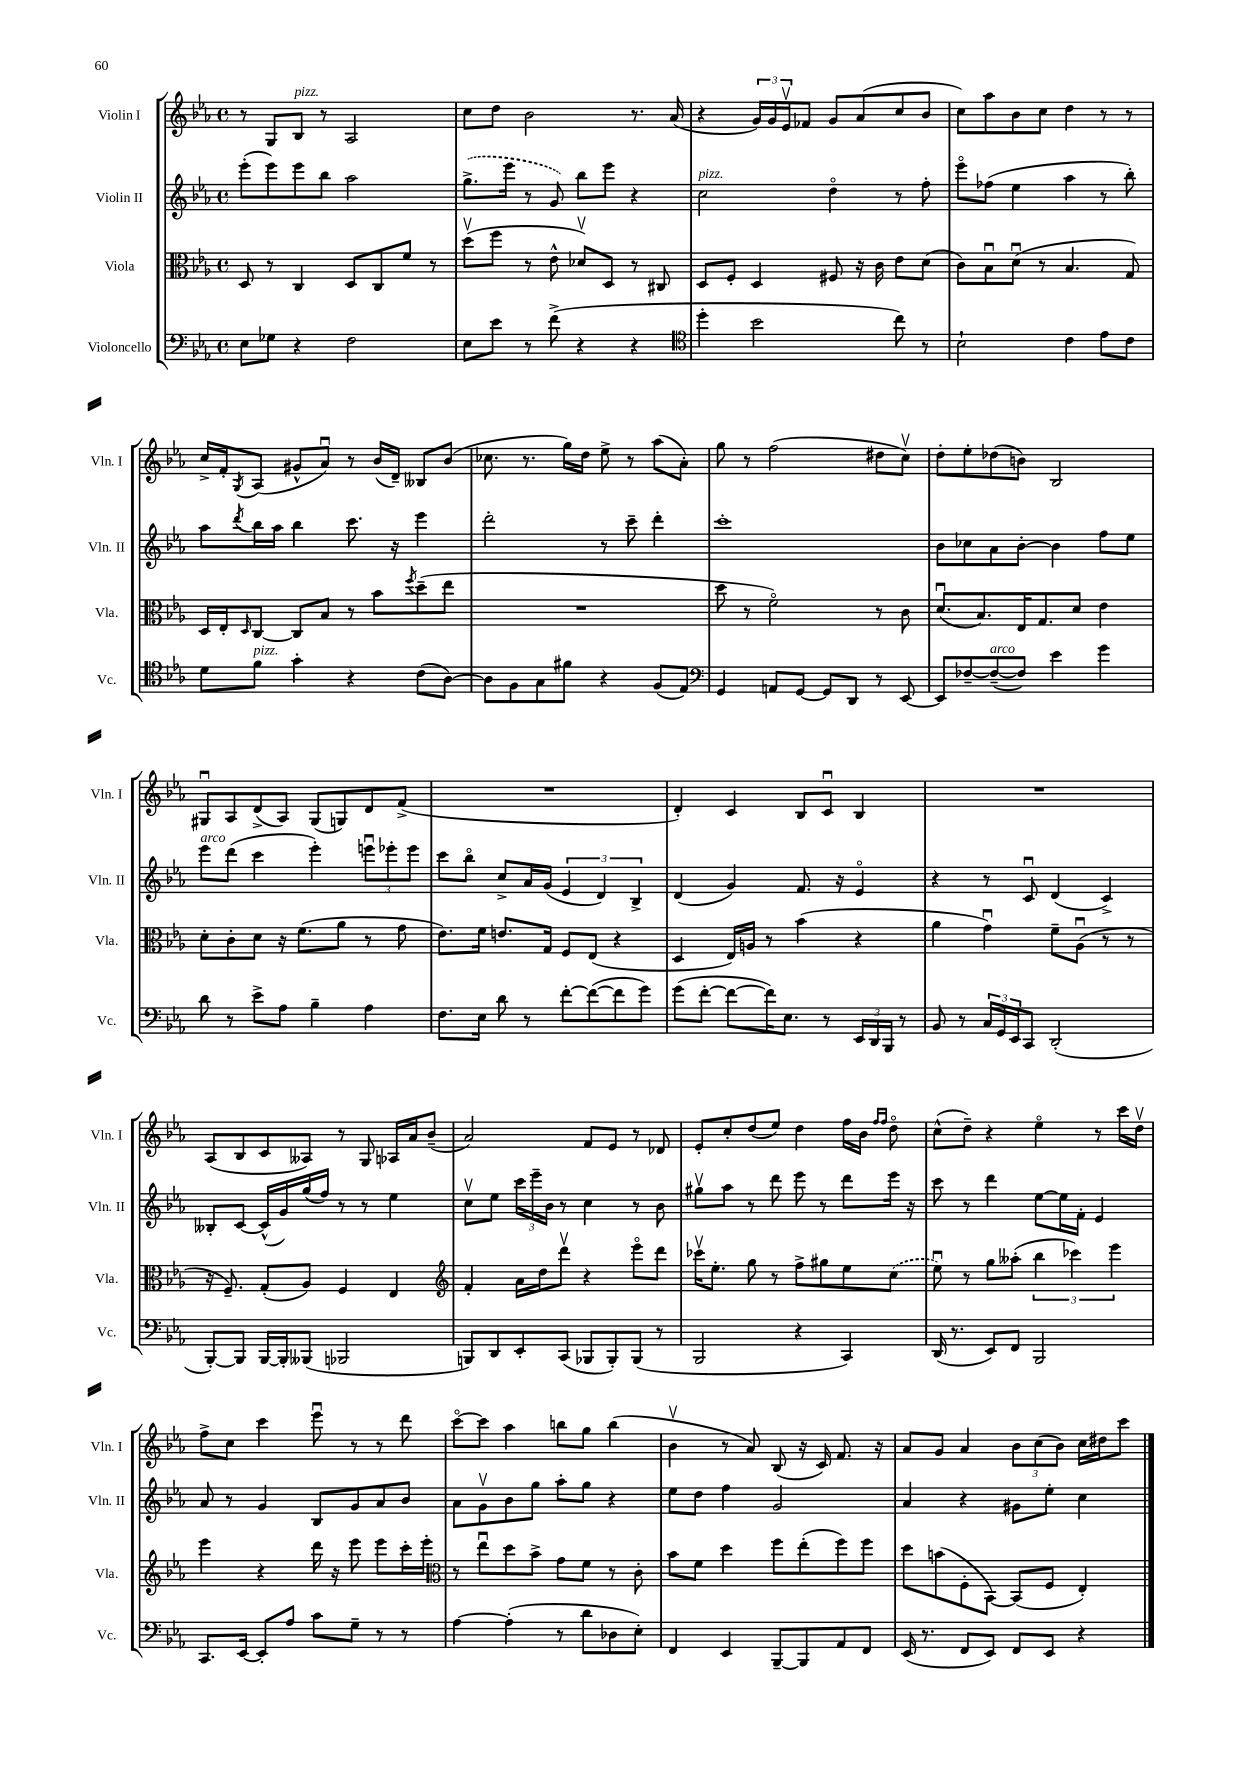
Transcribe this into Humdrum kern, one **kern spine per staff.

**kern	**kern	**kern	**kern
*staff4	*staff3	*staff2	*staff1
*clefF4	*clefC3	*clefG2	*clefG2
*k[b-e-a-]	*k[b-e-a-]	*k[b-e-a-]	*k[b-e-a-]
*M4/4	*M4/4	*M4/4	*M4/4
*met(c)	*met(c)	*met(c)	*met(c)
8E-\L	8D/	(8eee-'\L	8r
8G-\J	8r	8eee-\)	8G/L
4r	4C/	8eee-\	8B-/J
.	.	8bb-\J	8r
2F\	8D/L	2aa-\	2A-/
.	8C/	.	.
.	8f/J	.	.
.	8r	.	.
=	=	=	=
8E-\L	(8ddv\L	(8.gg^\L	8cc\L
8e-\J	8ff\J	.	8dd\J
.	.	16eee-\Jk	.
8r	8r	8r	2b-\
(8f^\	8e-^^\	8g/)	.
4r	8d-v/L)	8bb-\L	.
.	8D/J	8eee-\J	.
4r	8r	4r	8.r
.	8C#/	.	.
.	.	.	(16a-/
=	=	=	=
*clefC4	*	*	*
4dd'\	8D/L	2cc\	4r
.	8F'/J	.	.
2b-\	4D/	.	24g/LL)
.	.	.	24g/
.	.	.	24e-v/J
.	.	.	8f-/J
.	8F#/	4ddo\	8g/L
.	16r	.	(8a-/
.	16c\	.	.
8cc\)	8e-\L	8r	8cc/
8r	(8d\J	8ff'\	8b-/J
=	=	=	=
2B-`\	8c\L)	8eee-o\L	8cc\L)
.	8B-u\	(8ff-\J	8aa-\
.	(8du\J	4ee-\	8b-\
.	8r	.	8cc\J
4c\	4.B-/	4aa-\	4dd\
8e-\L	.	8r	8r
8c\J	8G/)	8bb-'\)	8r
=	=	=	=
8d\L	16D/LL	8aa-\L	16cc^/LL
.	16E-'/J	.	16f'/J
.	16qqD/	8qddd/	8qG/
8f\J	[8C/J	16bb-\L	(8A-/J
.	.	16aa-\JJ	.
4g'\	8C/]L	4bb-\	8g#^^/L
.	8B-/J	.	8a-u/J)
4r	8r	8.ccc\	8r
.	8b-\L	.	(16b-/LL
.	.	16r	16d~/JJ)
.	8qff/	.	.
(8c\L	(8dd~\	4eee-\	8B--/L
[8A-\J)	8ee-\J	.	(8b-/J
=	=	=	=
8A-\]L	1r	2ddd'\	8.cc-\
8F\	.	.	.
.	.	.	8.r
8G\	.	.	.
8f#\J	.	.	16gg\LL)
.	.	.	16dd\JJ
4r	.	8r	8ee-^\
.	.	8ccc~\	8r
(8F/L	.	4ddd'\	(8aa-\L
8E-/J)	.	.	8a-'\J)
=	=	=	=
*clefF4	*	*	*
4GG/	8dd\	1ccc'	8gg\
.	8r	.	8r
8AA/L	2fo\)	.	(2ff\
[8GG/J	.	.	.
8GG/]L	.	.	.
8DD/J	.	.	.
8r	8r	.	8dd#\L
[8EE-/	8c\	.	8ccv\J)
=	=	=	=
8EE-/]L	(8.du/L	8b-\L	8dd'\L
[8F-~/	.	8cc-\	8ee-'\
.	8.B-/)	.	.
(8F-~/_	.	8a-\	(8dd-\
8F-/]J)	16E-/K	[8b-'\J	8b\J)
.	8.G/	.	.
4e-\	.	4b-\]	2B-/
.	8d/J	.	.
4g\	4e-\	8ff\L	.
.	.	8ee-\J	.
=	=	=	=
8d\	8d'\L	8eee-\L	8G#u/L
8r	8c'\	(8ddd\J	8A-/
8e-^\L	8d\J	4ccc\	(8d^/
8A-\J	16r	.	8A-/J)
.	(8.f\L	.	.
4B-~\	.	4eee-'\)	(8G#/L
.	8a-\J	.	8G/)
4A-\	8r	12eeeu\L	8d/
.	.	12eee-'\	.
.	8g\	.	(8f^/J
.	.	12eee-\J	.
=	=	=	=
8.F\L	8.e-\L)	8ccc\L	1r
.	.	8bb-o\J	.
16E-\Jk	16f\Jk	.	.
8d\	8.e/L	8cc^/L	.
8r	.	16a-/L	.
.	16G/Jk	(16g/JJ	.
[8f'\L	8F/L	6e-/	.
(8f\_	(8E-/J	.	.
.	.	6d/)	.
8f\]	4r	.	.
.	.	6B-^/	.
8g\J)	.	.	.
=	=	=	=
(8g\L	4D/	(4d/	4d'/)
[8f'\J	.	.	.
8f\_L	16E-/LL)	4g/)	4c/
.	16A/JJ	.	.
16f\]K)	8r	.	.
8.E-\J	.	.	.
.	(4b-\	8.f/	8B-/L
8r	.	.	8cu/J
.	.	16r	.
24EE-/LL	4r	4e-o/	4B-/
24DD/	.	.	.
24BBB-/JJ	.	.	.
8r	.	.	.
=	=	=	=
8BB-/	4a-\	4r	1r
8r	.	.	.
24C/LL	4gu\)	8r	.
24GG/	.	.	.
24EE-/J	.	.	.
8CC/J	.	8cu/	.
(2DD'/	8f~\L	(4d/	.
.	(8A-u\J	.	.
.	8r	4c^/)	.
.	8r	.	.
=	=	=	=
[8BBB-'/L)	16r	8B--'/L	(8A-/L
.	8.F~/)	.	.
8BBB-/]J	.	[8c/J	8B-/
[16BBB-/LL	(8G'/L	(16c^^/]LL	8c/
16BBB-'/]J	.	16g/)	.
(8BBB--/J	8A-/J)	(16gg/	8A--/J)
.	.	16ff/JJ)	.
2BBB-/	4F/	8r	8r
.	.	8r	8G/
.	4E-/	4ee-\	16A-/LL
.	.	.	16a-/J
.	.	.	(8b-~/J
=	=	=	=
*	*clefG2	*	*
8BBB/L)	4f'/	8ccv\L	2a-/)
8DD/	.	8ee-\J	.
8EE-'/	16a-\LL	24ccc\LL	.
.	.	24eee-~\	.
.	16dd\J	.	.
.	.	24b-\JJ	.
(8CC/J	8dddv\J	8r	.
8BBB-/L	4r	4cc\	8f/L
8BBB-'/)	.	.	8e-/J
(8BBB-/J	8eee-o\L	8r	8r
8r	8ddd\J	8b-\	8d-/
=	=	=	=
2BBB-/	16ccc-v\LK	8gg#v\L	8e-'/L
.	8.ee-'\J	.	.
.	.	8aa-\J	8cc'/
.	8gg\	8r	(8dd/
.	8r	8ddd\	8ee-/J)
4r	8ff^\L	8eee-\	4dd\
.	8gg#\	8r	.
4CC/)	8ee-\	8ddd\L	16ff\LL
.	.	.	16b-\JJ
.	.	.	16qqff/LL
.	.	.	16qqff/JJ
.	(8cc\J	16eee-\Jk	8ddo\
.	.	16r	.
=	=	=	=
(16DD/	8ee-u\)	8ccc\	(8cc^^\L
8.r	.	.	.
.	8r	8r	8dd~\J)
8EE-/L)	8gg\L	4ddd\	4r
8FF/J	(8aa--'\J	.	.
2BBB-/	6bb-\	[8ee-\L	4ee-o\
.	.	16ee-\]L	.
.	6ccc-\)	.	.
.	.	16f'\JJ	.
.	.	4e-/	8r
.	6eee-\	.	.
.	.	.	16ccc\LL
.	.	.	16ddv\JJ
=	=	=	=
8.CC/L	4eee-\	8a-/	8ff^\L
.	.	8r	8cc\J
[16EE-/Jk	.	.	.
8EE-'/]L	4r	4g/	4ccc\
8A-/J	.	.	.
8c\L	16ddd\	8B-/L	8eee-u\
.	16r	.	.
8G~\J	8eee-\	8g/	8r
8r	8eee-\L	8a-/	8r
8r	16ccc'\L	8b-/J	8ddd\
.	16eee-'\JJ	.	.
=	=	=	=
*	*clefC3	*	*
[4A-\	8r	8a-\L	[8ccco\L
.	8ee-u\L	8gv\	8ccc\]J
(4A-'\]	8dd\	8b-\	4aa-\
.	8b-^\J	8gg\J	.
8r	8g\L	8aa-'\L	8bb\L
8d\L	8f\J	8gg\J	8gg\J
8D-\	8r	4r	(4bb\
8E-'\J)	8c'\	.	.
=	=	=	=
4FF/	8b-\L	8ee-\L	4b-v\
.	8f\J	8dd\J	.
4EE-/	4dd\	4ff\	8r
.	.	.	8a-/)
[8BBB-~/L	8ff\L	2g/	(8B-/
8BBB-/]	(8ee-'\	.	16r
.	.	.	16c/)
8AA-/	8ff\)	.	8.f/
8FF/J	8ff\J	.	.
.	.	.	16r
=	=	=	=
(16EE-/	8dd\L	4a-/	8a-/L
8.r	.	.	.
.	(8b\	.	8g/J
8FF/L	8F'\	4r	4a-/
8EE-/J)	[8BB-\J)	.	.
8FF/L	(8BB-/]L	8g#\L	12b-\L
.	.	.	(12cc\
8EE-/J	8F/J	8ee-'\J	.
.	.	.	12b-\J)
4r	4E-'/)	4cc\	16cc\LL
.	.	.	16dd#\J
.	.	.	8ccc\J
==	==	==	==
*-	*-	*-	*-
